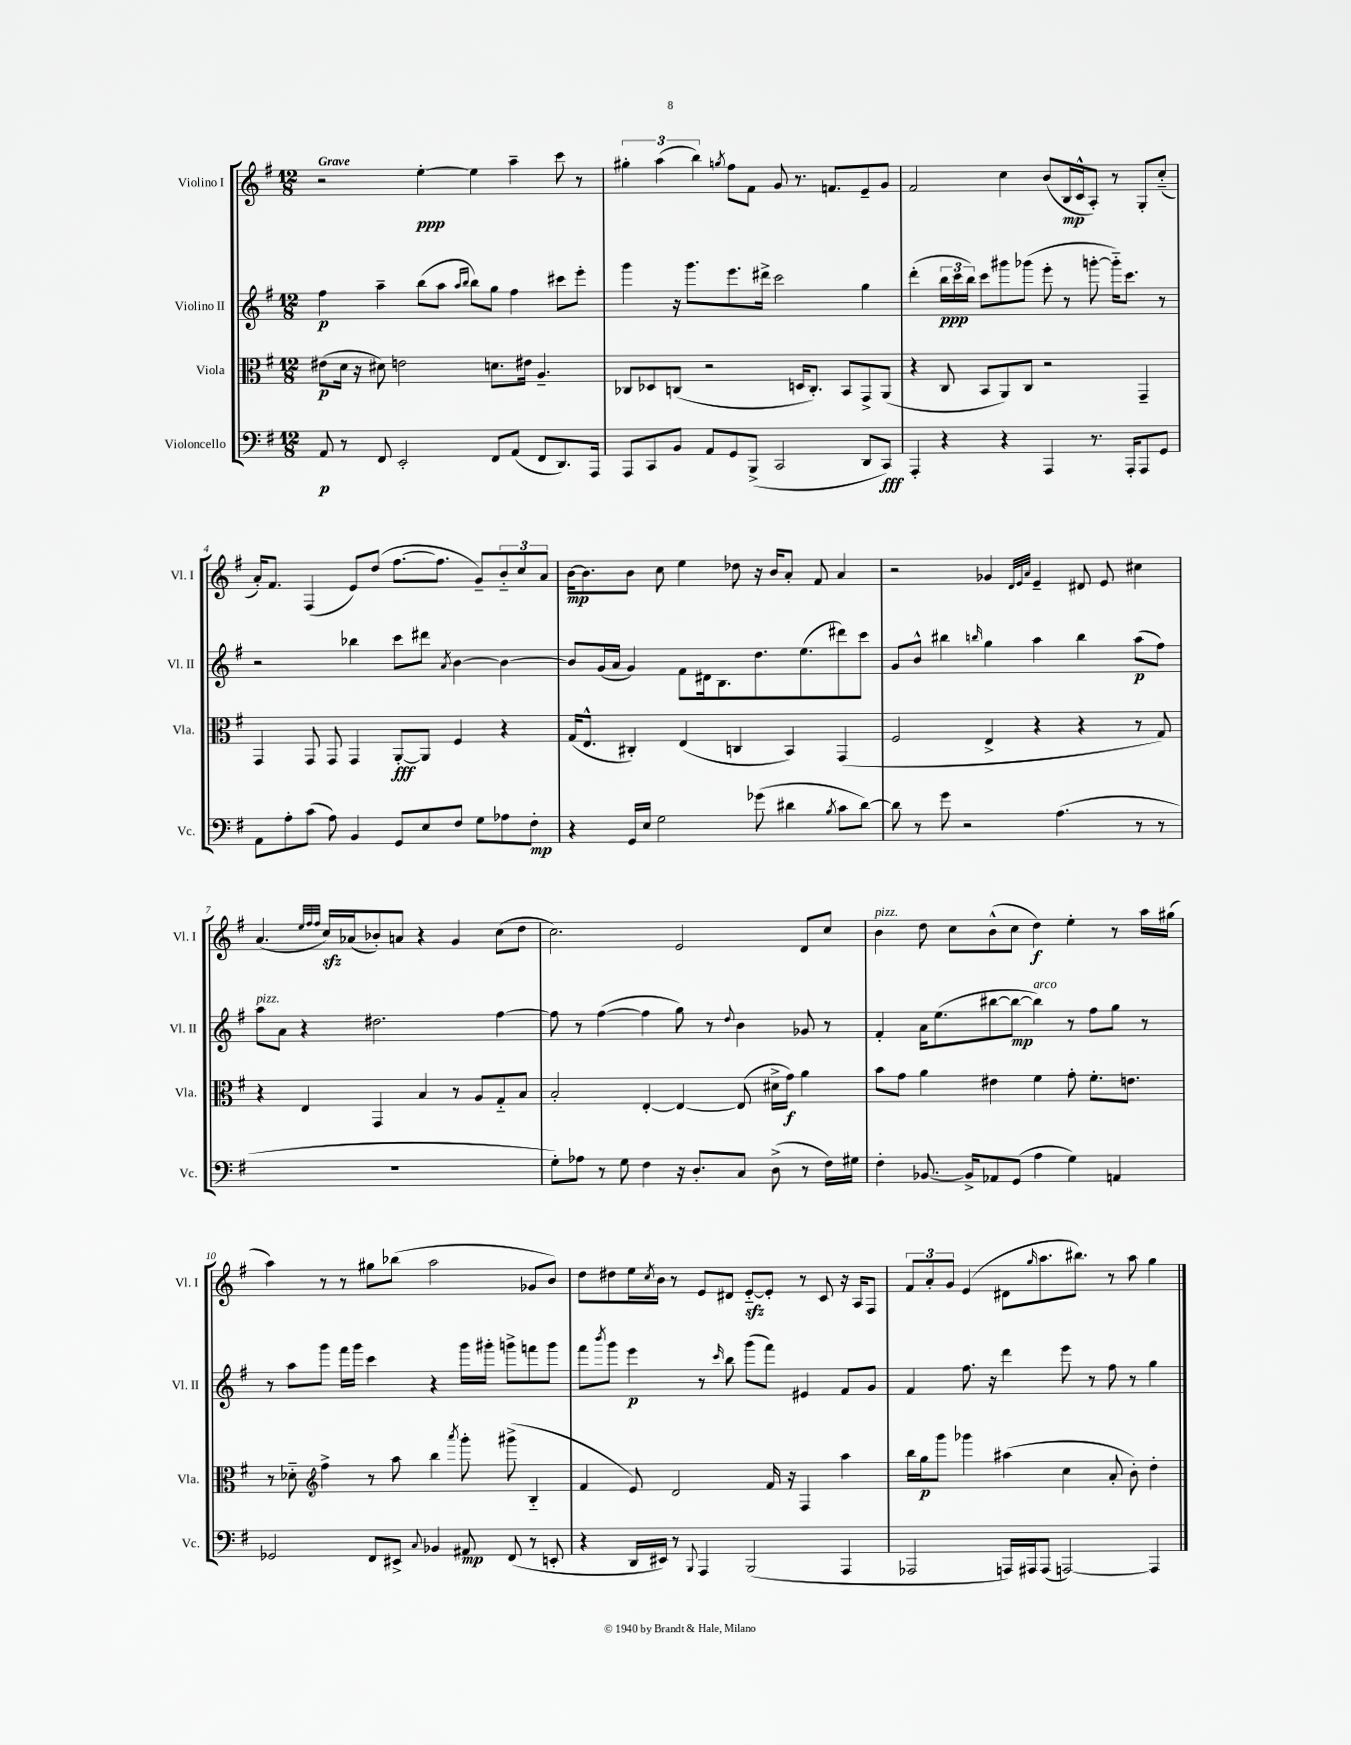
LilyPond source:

<<
\new StaffGroup <<
\new Staff = "s0" \with { instrumentName = "Violino I" shortInstrumentName = "Vl. I" } {
    \clef treble \key g \major \numericTimeSignature \time 12/8 \tempo "Grave"
    r2 e''4~-.\ppp e''4 a''4-- c'''8 r8 |
    \tuplet 3/2 { gis''4-. a''4( b''4) } \acciaccatura { g''8 } fis''8 fis'8 g'8 r8. f'8. e'8-- g'8 |
    fis'2 c''4 b'8( b16\mp c'16-^ a8-.) r8 g8-. c''8-_( |
    a'16-.) fis'8. fis4( e'8) d''8( fis''8.~ fis''8. g'8--) \tuplet 3/2 { b'8-_ c''8 a'8 } |
    b'16~\mp b'8. b'8 c''8 e''4 des''8 r16 b'16 a'8-. fis'8 a'4 |
    r2 ges'4 \grace { d'32 e'32 a'32 } e'4-- dis'8 e'8 cis''4 |
    a'4.( \grace { e''32 fis''32 fis''32 } c''16\sfz) aes'16( bes'8-.) a'8 r4 g'4 c''8( d''8 |
    c''2.) e'2 d'8 c''8 |
    b'4^\markup { \italic "pizz." } d''8 c''8 b'8-^( c''8 d''4\f) e''4-. r8 a''16 gis''16( |
    a''4) r8 r8 gis''8 bes''8( a''2 ges'8 b'8) |
    d''8 dis''8 e''16 \acciaccatura { c''8 } b'16 r8 e'8 dis'8 e'8~-_\sfz e'8-. r8 c'8 r16 a16 fis8 |
    \tuplet 3/2 { fis'8 a'8-. g'8 } e'4( dis'8 \grace { g''16 } a''8. bis''8.) r8 a''8 g''4 \bar "|." |
}
\new Staff = "s1" \with { instrumentName = "Violino II" shortInstrumentName = "Vl. II" } {
    \clef treble \key g \major \numericTimeSignature \time 12/8
    fis''4\p a''4-- b''8( a''8 \grace { a''16 b''16 } b''8) g''8 fis''4 cis'''8 e'''8-. |
    g'''4 r16 g'''8. e'''8. dis'''16-> c'''2 g''4 |
    d'''4-.( \tuplet 3/2 { b''16\ppp c'''16 b''16) } c'''8 gis'''8 ges'''8( e'''8-. r8 g'''8~-. g'''16-_) c'''8. r8 |
    r2 bes''4 c'''8 dis'''8 \acciaccatura { a'8 } b'4~ b'4~ |
    b'8 g'16( a'16 g'4) fis'8 dis'16 b8. d''8. e''8.( dis'''8) c'''8 |
    g'8 b'8-^ bis''4 \grace { b''16 } g''4 a''4 b''4 a''8\p( fis''8) |
    a''8^\markup { \italic "pizz." } a'8 r4 dis''2. fis''4~ |
    fis''8 r8 fis''4~( fis''4 g''8) r8 \appoggiatura { d''8 } b'4 ges'8 r8 |
    fis'4-. a'16 e''8.( bis''8~ bis''8~\mp bis''4^\markup { \italic "arco" }) r8 fis''8 g''8 r8 |
    r8 a''8 g'''8 fis'''16 g'''16 c'''4 r4 g'''16 gis'''16-. g'''8-> f'''8 g'''8 |
    fis'''8 \acciaccatura { b'''8 } g'''8 e'''4\p r8 \grace { c'''16 } b''8 g'''8( fis'''8) eis'4 fis'8 g'8 |
    fis'4 fis''8. r16 d'''4 e'''8 r8 fis''8 r8 g''4 \bar "|." |
}
\new Staff = "s2" \with { instrumentName = "Viola" shortInstrumentName = "Vla." } {
    \clef alto \key g \major \numericTimeSignature \time 12/8
    eis'8\p( d'16 r16 dis'8) e'2 d'8. eis'16 a4.-- |
    ces8 des8 c8( r2 d16 c8.-.) b,8 g,8-> a,8( |
    r4 c8 b,8 a,8) c8 r2 g,4-- |
    g,4 g,8 g,8 g,4 a,8~-.\fff a,8 fis4 r4 |
    g16( e8.-^ cis4-.) e4( c4 b,4) g,4( |
    fis2 e4-> r4 r4 r8 g8) |
    r4 e4 g,4 b4 r8 a8 g8-_ b8 |
    b2-. e4~-. e4~ e8( dis'16-> g'16\f) a'4 |
    b'8 g'8 a'4 eis'4 fis'4 g'8-. fis'8.-. e'8. |
    r8 des'8-_ \clef treble fis''4-> r8 a''8 b''4 \acciaccatura { a'''8 } g'''8-. gis'''8->( b4-_ |
    fis'4 e'8) d'2 fis'16 r16 fis4 a''4 |
    b''16 g''16\p g'''8 ges'''4 ais''4( c''4 a'8-. b'8-.) d''4-. \bar "|." |
}
\new Staff = "s3" \with { instrumentName = "Violoncello" shortInstrumentName = "Vc." } {
    \clef bass \key g \major \numericTimeSignature \time 12/8
    a,8\p r8 fis,8 e,2-. fis,8 a,8( fis,8 d,8.) a,,16 |
    a,,8 c,8 b,8 a,8 g,8 b,,8->( c,2 d,8 c,8\fff) |
    a,,4-. r4 r4 a,,4 r8. a,,16-. a,,8 g,8 |
    a,8 a8-. c'8( a8) b,4 g,8 e8 fis8 g8 aes8 fis8-.\mp |
    r4 g,16 e16 g2 ges'8( dis'4 \acciaccatura { b8 } c'8 dis'8~) |
    dis'8 r8 g'8 r2 a4.( r8 r8 |
    R1. |
    g8-.) aes8 r8 g8 fis4 r16 d8.-. c8 d8->( r8 fis16) gis16 |
    fis4-. bes,8.~ bes,16-> aes,8 g,8( a4 g4) a,4 |
    ges,2 fis,8 eis,8-> \appoggiatura { c8 } bes,4 ais,8\mp fis,8( r8 e,8-. |
    r4 d,16 eis,16) r8 \appoggiatura { b,,8 } a,,4 b,,2( a,,4 |
    aes,,2 a,,16) ais,,16 ais,,8( a,,2~) a,,4 \bar "|." |
}
>>
>>
